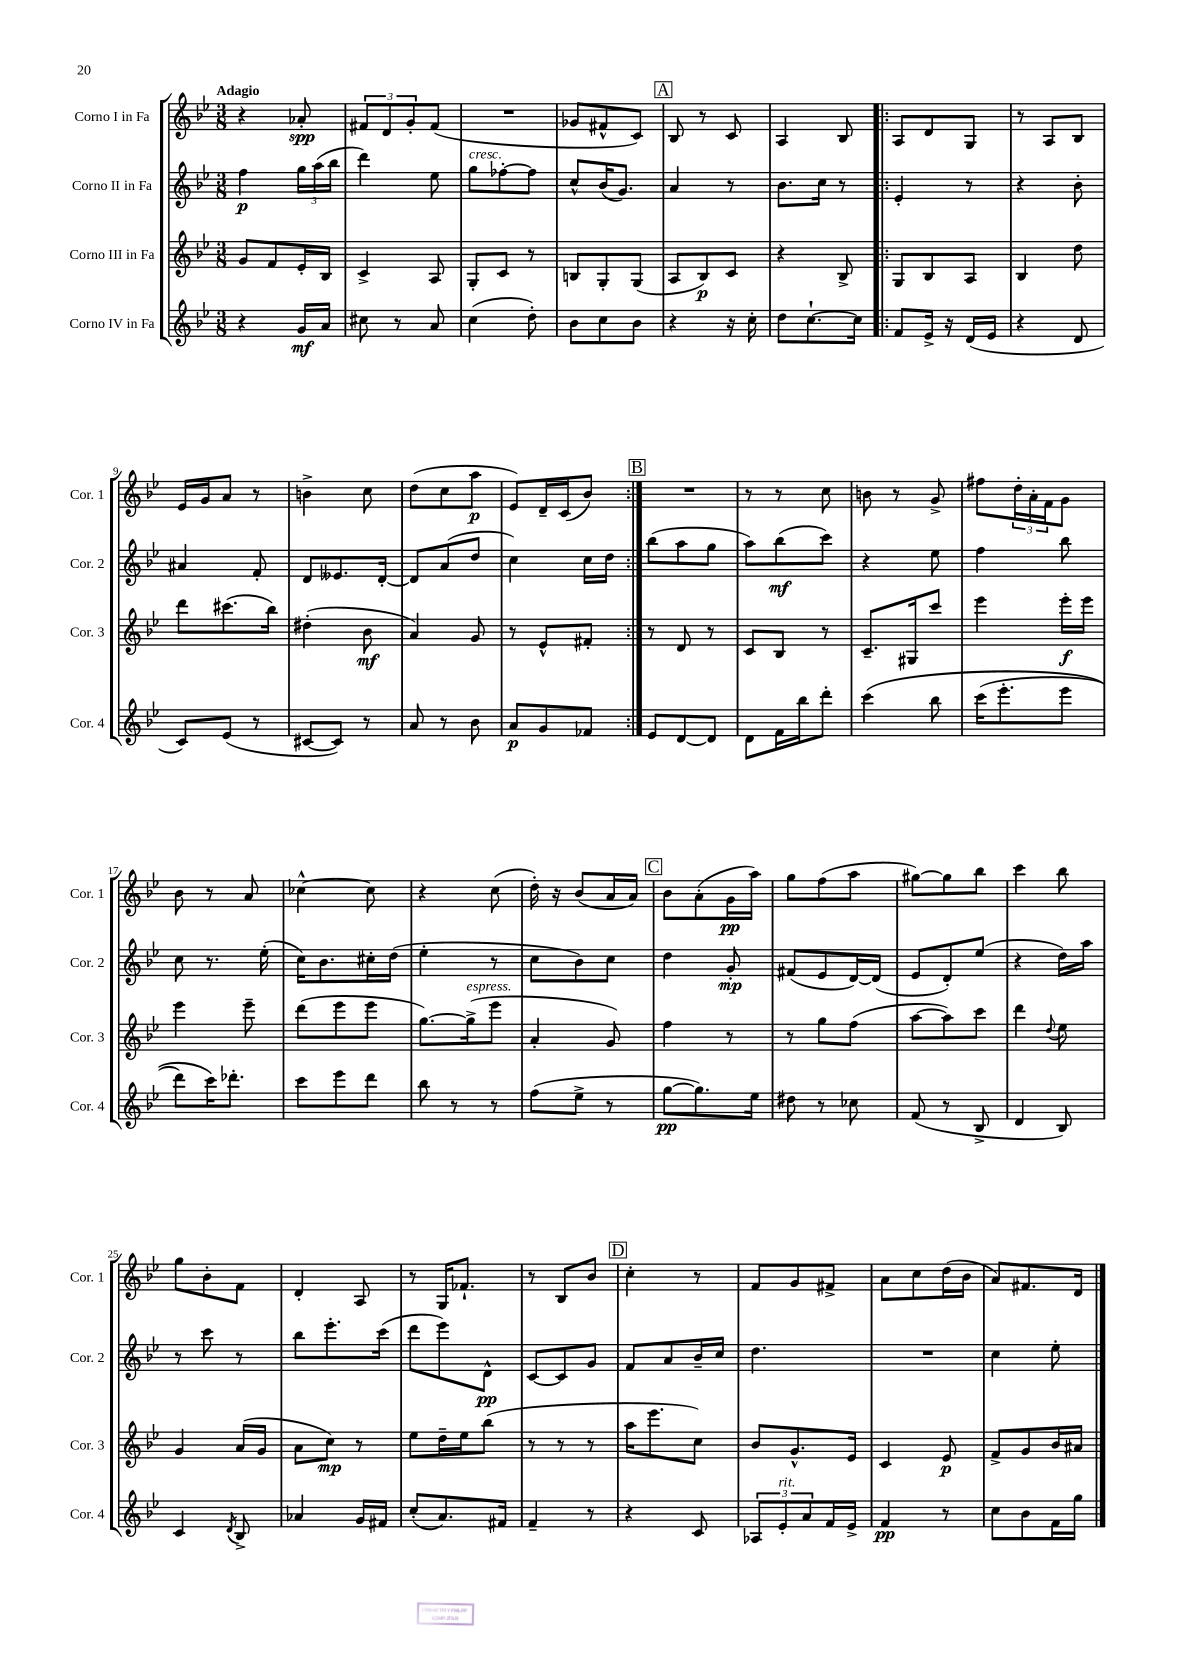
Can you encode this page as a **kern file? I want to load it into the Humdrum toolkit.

**kern	**dynam	**kern	**dynam	**kern	**dynam	**kern	**dynam
*part4	*part4	*part3	*part3	*part2	*part2	*part1	*part1
*staff4	*staff4	*staff3	*staff3	*staff2	*staff2	*staff1	*staff1
*I"Corno IV in Fa	*	*I"Corno III in Fa	*	*I"Corno II in Fa	*	*I"Corno I in Fa	*
*I'Cor. 4	*	*I'Cor. 3	*	*I'Cor. 2	*	*I'Cor. 1	*
*clefG2	*	*clefG2	*	*clefG2	*	*clefG2	*
*k[b-e-]	*	*k[b-e-]	*	*k[b-e-]	*	*k[b-e-]	*
*M3/8	*	*M3/8	*	*M3/8	*	*M3/8	*
=1	=1	=1	=1	=1	=1	=1	=1
!	!	!	!	!	!	!LO:TX:a:B:t=Adagio	!
4r	.	8g/L	.	4ff\	p	4r	.
.	.	8f/	.	.	.	.	.
16g/LL	mf	16e-'/L	.	24gg\LL	.	8a-X'/	spp
.	.	.	.	(24aa\	.	.	.
16a/JJ	.	16B-/JJ	.	.	.	.	.
.	.	.	.	24bb-\JJ	.	.	.
=2	=2	=2	=2	=2	=2	=2	=2
8cc#X\	.	4c^/	.	4ddd\)	.	12f#X/L	.
.	.	.	.	.	.	12d/	.
8r	.	.	.	.	.	.	.
.	.	.	.	.	.	12g'/	.
8a/	.	8A/	.	8ee-\	.	(8f#/J	.
=3	=3	=3	=3	=3	=3	=3	=3
!	!	!	!	!LO:TX:a:i:t=cresc.	!	!	!
(4cc\	.	8G'/L	.	8gg\L	.	4.r	.
.	.	8c/J	.	[8ff-X'\	.	.	.
8dd'\)	.	8r	.	8ff-\J]	.	.	.
=4	=4	=4	=4	=4	=4	=4	=4
8b-\L	.	8Bn/L	.	8cc^^/L	.	8g-X/L	.
8cc\	.	8G'/	.	(16b-/K	.	8f#X^^/	.
.	.	.	.	8.g/J)	.	.	.
8b-\J	.	(8G/J	.	.	.	8c/J)	.
!!LO:REH:place=s1:t=A
=5	=5	=5	=5	=5	=5	=5	=5
4r	.	8A/L	.	4a/	.	8B-/	.
.	.	8B-/)	p	.	.	8r	.
16r	.	8c/J	.	8r	.	8c/	.
16cc'\	.	.	.	.	.	.	.
=6	=6	=6	=6	=6	=6	=6	=6
8dd\L	.	4r	.	8.b-\L	.	4A/	.
[8.cc`\	.	.	.	.	.	.	.
.	.	.	.	16cc\Jk	.	.	.
.	.	8B-^/	.	8r	.	8B-/	.
16cc\Jk]	.	.	.	.	.	.	.
=7!|:	=7!|:	=7!|:	=7!|:	=7!|:	=7!|:	=7!|:	=7!|:
8f/L	.	8G/L	.	4e-'/	.	8A/L	.
16e-^/Jk	.	8B-/	.	.	.	8d/	.
16r	.	.	.	.	.	.	.
(16d/LL	.	8A/J	.	8r	.	8G/J	.
16e-/JJ	.	.	.	.	.	.	.
=8	=8	=8	=8	=8	=8	=8	=8
4r	.	4B-/	.	4r	.	8r	.
.	.	.	.	.	.	8A/L	.
8d/	.	8dd\	.	8b-'\	.	8B-/J	.
!!LO:LB:g=z
=9	=9	=9	=9	=9	=9	=9	=9
8c/L)	.	8ddd\L	.	4a#X/	.	16e-/LL	.
.	.	.	.	.	.	16g/J	.
(8e-/J	.	(8.ccc#X\	.	.	.	8a/J	.
8r	.	.	.	8f'/	.	8r	.
.	.	16bb-\Jk)	.	.	.	.	.
=10	=10	=10	=10	=10	=10	=10	=10
[8c#X/L	.	(4dd#X'\	.	8d/L	.	4bn^\	.
8c#/J])	.	.	.	8.e--X/	.	.	.
8r	.	8b-\	mf	.	.	8cc\	.
.	.	.	.	[16d'/Jk	.	.	.
=11	=11	=11	=11	=11	=11	=11	=11
8a/	.	4a/)	.	8d/L]	.	(8dd\L	.
8r	.	.	.	(8a/	.	8cc\	.
8b-\	.	8g/	.	8dd/J	.	8aa\J	p
=12	=12	=12	=12	=12	=12	=12	=12
8a/L	p	8r	.	4cc\)	.	8e-/L)	.
8g/	.	8e-^^/L	.	.	.	16d~/L	.
.	.	.	.	.	.	(16c/J	.
8f-X/J	.	8f#X'/J	.	16cc\LL	.	8b-/J)	.
.	.	.	.	16dd\JJ	.	.	.
!!LO:REH:place=s1:t=B
=13:|!	=13:|!	=13:|!	=13:|!	=13:|!	=13:|!	=13:|!	=13:|!
8e-/L	.	8r	.	(8bb-\L	.	4.r	.
[8d/	.	8d/	.	8aa\	.	.	.
8d/J]	.	8r	.	8gg\J	.	.	.
=14	=14	=14	=14	=14	=14	=14	=14
8d\L	.	8c/L	.	8aa\L)	.	8r	.
16f\L	.	8B-/J	.	(8bb-\	mf	8r	.
16bb-\J	.	.	.	.	.	.	.
8ddd'\J	.	8r	.	8ccc\J)	.	8cc\	.
=15	=15	=15	=15	=15	=15	=15	=15
(4ccc\	.	8.c~/L	.	4r	.	8bn\	.
.	.	.	.	.	.	8r	.
.	.	16G#X/k	.	.	.	.	.
8bb-\	.	8ccc/J	.	8ee-\	.	8g^/	.
=16	=16	=16	=16	=16	=16	=16	=16
(16ccc\KL	.	4eee-\	.	4ff\	.	8ff#X\L	.
8.eee-'\	.	.	.	.	.	.	.
.	.	.	.	.	.	24dd'\L	.
.	.	.	.	.	.	24a'\	.
.	.	.	.	.	.	24f\J	.
8eee-\J	.	16eee-'\LL	f	8bb-\	.	8g\J	.
.	.	16eee-\JJ	.	.	.	.	.
!!LO:LB:g=z
=17	=17	=17	=17	=17	=17	=17	=17
8ddd\L)	.	4eee-\	.	8cc\	.	8b-\	.
16ccc\K)	.	.	.	8.r	.	8r	.
8.ddd-X'\J	.	.	.	.	.	.	.
.	.	8eee-~\	.	.	.	8a/	.
.	.	.	.	(16ee-'\	.	.	.
=18	=18	=18	=18	=18	=18	=18	=18
8ccc\L	.	(8ddd\L	.	16cc\KL)	.	[4cc-X^^\	.
.	.	.	.	8.b-\	.	.	.
8eee-\	.	8eee-\	.	.	.	.	.
8ddd\J	.	8eee-\J	.	16cc#X'\L	.	8cc-\]	.
.	.	.	.	(16dd\JJ	.	.	.
=19	=19	=19	=19	=19	=19	=19	=19
8bb-\	.	[8.gg\L)	.	4ee-'\	.	4r	.
8r	.	.	.	.	.	.	.
!	!	!LO:TX:a:i:t=espress.	!	!	!	!	!
.	.	(16gg^\k]	.	.	.	.	.
8r	.	8eee-\J	.	8r	.	(8cc\	.
=20	=20	=20	=20	=20	=20	=20	=20
(8ff\L	.	4a'/	.	8cc\L	.	16dd'\)	.
.	.	.	.	.	.	16r	.
8ee-^\J	.	.	.	8b-\)	.	(8b-/L	.
8r	.	8g/)	.	8cc\J	.	16a/L	.
.	.	.	.	.	.	16a/JJ)	.
!!LO:REH:place=s1:t=C
=21	=21	=21	=21	=21	=21	=21	=21
[8gg\L	pp	4ff\	.	4dd\	.	8b-\L	.
8.gg\])	.	.	.	.	.	(8a'\	.
.	.	8r	.	8g'/	mp	16g\L	pp
16ee-\Jk	.	.	.	.	.	16aa\JJ)	.
=22	=22	=22	=22	=22	=22	=22	=22
8dd#X\	.	8r	.	(8f#X/L	.	8gg\L	.
8r	.	8gg\L	.	8e-/	.	(8ff\	.
8cc-X\	.	(8ff\J	.	[16d/L)	.	8aa\J	.
.	.	.	.	(16d/JJ]	.	.	.
=23	=23	=23	=23	=23	=23	=23	=23
(8f/	.	[8aa\L	.	8e-/L	.	[8gg#X\L)	.
8r	.	8aa\])	.	8d'/)	.	8gg#\]	.
8B-^/	.	8ccc\J	.	(8ee-/J	.	8bb-\J	.
=24	=24	=24	=24	=24	=24	=24	=24
4d/	.	4ddd\	.	4r	.	4ccc\	.
.	.	8qqdd/	.	.	.	.	.
8B-/)	.	8ee-\	.	16dd\LL)	.	8bb-\	.
.	.	.	.	16aa\JJ	.	.	.
!!LO:LB:g=z
=25	=25	=25	=25	=25	=25	=25	=25
4c/	.	4g/	.	8r	.	8gg\L	.
.	.	.	.	8ccc\	.	8b-'\	.
8qd/	.	.	.	.	.	.	.
8B-^/	.	(16a/LL	.	8r	.	8f\J	.
.	.	16g/JJ	.	.	.	.	.
=26	=26	=26	=26	=26	=26	=26	=26
4a-X/	.	8a\L	.	8bb-\L	.	4d'/	.
.	.	8cc\J)	mp	8.eee-'\	.	.	.
16g/LL	.	8r	.	.	.	8A/	.
16f#X/JJ	.	.	.	(16ccc\Jk	.	.	.
=27	=27	=27	=27	=27	=27	=27	=27
(8cc'/L	.	8ee-\L	.	8ddd\L	.	8r	.
8.a/)	.	16dd~\L	.	8eee-\)	.	16G/KL	.
.	.	16ee-\J	.	.	.	8.f-X`/J	.
.	.	(8bb-\J	.	8d^^\J	pp	.	.
16f#X/Jk	.	.	.	.	.	.	.
=28	=28	=28	=28	=28	=28	=28	=28
4f~/	.	8r	.	[8c/L	.	8r	.
.	.	8r	.	8c/]	.	8B-/L	.
8r	.	8r	.	8g/J	.	8b-/J	.
!!LO:REH:place=s1:t=D
=29	=29	=29	=29	=29	=29	=29	=29
4r	.	16aa\KL	.	8f/L	.	4cc'\	.
.	.	8.eee-\	.	.	.	.	.
.	.	.	.	8a/	.	.	.
8c/	.	8cc\J)	.	16b-~/L	.	8r	.
.	.	.	.	16cc/JJ	.	.	.
=30	=30	=30	=30	=30	=30	=30	=30
12A-X/L	.	8b-/L	.	4.dd\	.	8f/L	.
!LO:TX:a:i:t=rit.	!	!	!	!	!	!	!
12e-'/	.	.	.	.	.	.	.
.	.	8.g^^/	.	.	.	8g/	.
12a/	.	.	.	.	.	.	.
16f/L	.	.	.	.	.	8f#X^/J	.
16e-^/JJ	.	16e-/Jk	.	.	.	.	.
=31	=31	=31	=31	=31	=31	=31	=31
4f/	pp	4c/	.	4.r	.	8a\L	.
.	.	.	.	.	.	8cc\	.
8r	.	8e-/	p	.	.	(16dd\L	.
.	.	.	.	.	.	16b-\JJ	.
=32	=32	=32	=32	=32	=32	=32	=32
8cc\L	.	8f^/L	.	4cc\	.	8a/L)	.
8b-\	.	8g/	.	.	.	8.f#X/	.
16f\L	.	16b-/L	.	8ee-'\	.	.	.
16gg\JJ	.	16a#X/JJ	.	.	.	16d/Jk	.
==	==	==	==	==	==	==	==
*-	*-	*-	*-	*-	*-	*-	*-
